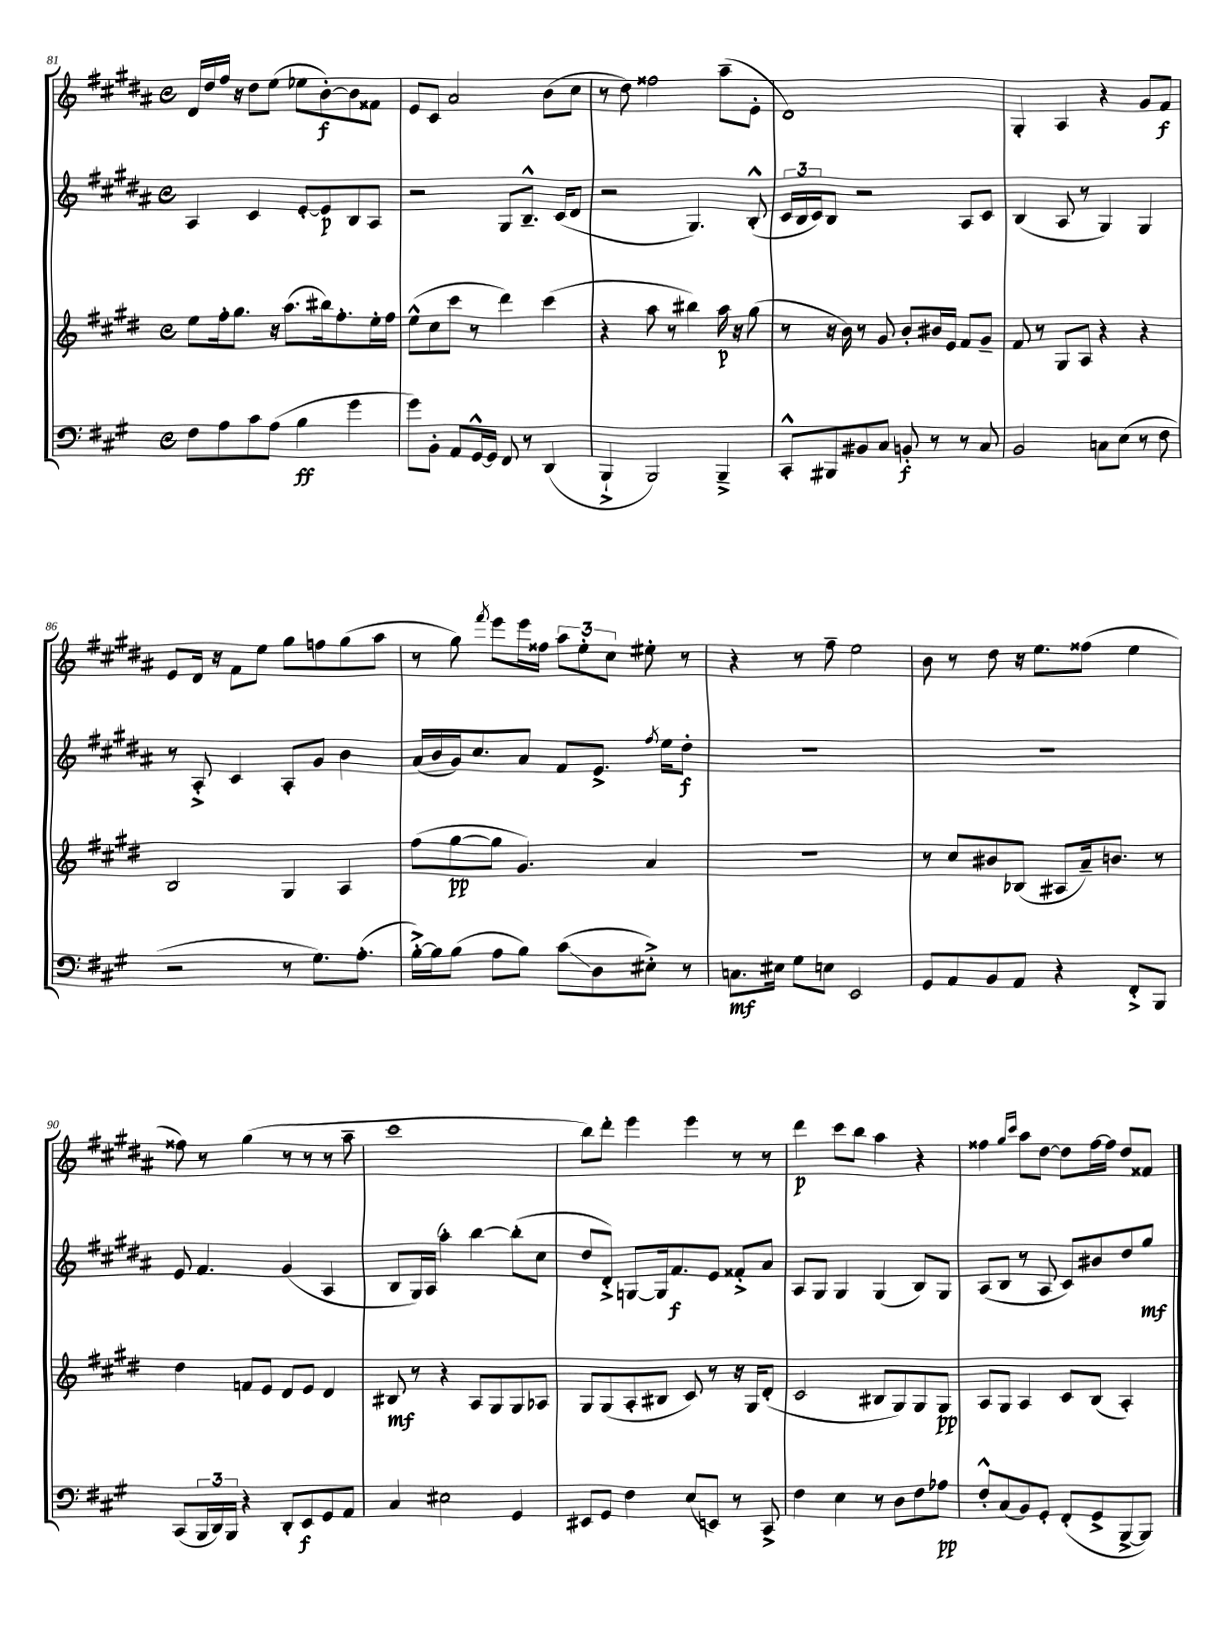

**kern	**kern	**kern	**kern
*staff4	*staff3	*staff2	*staff1
*clefF4	*clefG2	*clefG2	*clefG2
*k[f#c#g#]	*k[f#c#g#d#]	*k[f#c#g#d#a#]	*k[f#c#g#d#a#]
*M4/4	*M4/4	*M4/4	*M4/4
*met(c)	*met(c)	*met(c)	*met(c)
8F#\L	8ee\L	4A#/	16d#/LL
.	.	.	16dd#/
8A\	16ff#'\k	.	16ff#/JJ
.	8.gg#\J	.	16r
8c#\	.	4c#/	8dd#\L
(8A\J	16r	.	(8ee\J
.	(8.aa\L	.	.
4B\	.	[8e'/L	8ee-\L
.	16bb#\k)	8e/]	[8b'\)
.	8.ff#'\	.	.
4g#\	.	8B/	8b\]
.	16ee'\L	8A#/J	8f##\J
.	16ff#\JJ	.	.
=	=	=	=
8g#\L)	(8ee^^\L	2r	8e/L
8BB'\J	8cc#\	.	8c#/J
8AA/L	8ccc#\J	.	2a#/
[16GG#^^/L	8r	.	.
16GG#/]JJ	.	.	.
8FF#/	4ddd#\)	8G#/L	.
8r	.	8.B~^^/J	.
(4DD/	(4ccc#\	.	(8b\L
.	.	(16c#/LK	.
.	.	8d#/J	8cc#\J
=	=	=	=
4BBB`^/	4r	2r	8r
.	.	.	8dd#\)
2BBB/)	8aa\	.	2ff##\
.	8r	.	.
.	4bb#\)	4.G#/)	.
4BBB~^/	16aa\	.	(8aa#~\L
.	16r	.	.
.	(8gg#\	(8B'^^/	8e'\J
=	=	=	=
8CC#'^^/L	8r	24c#/LL	1d#)
.	.	24B/	.
.	.	24c#/J)	.
8BBB#/	16r	8B/J	.
.	16b\)	.	.
8BB#/	8r	2r	.
8C#/J	8g#/	.	.
8BB'/	8b'/L	.	.
8r	16b#/L	.	.
.	16e/JJ	.	.
8r	8f#/L	8A#/L	.
8C#/	8g#~/J	8c#/J	.
=	=	=	=
2BB/	8f#/	(4B/	4G#'/
.	8r	.	.
.	8G#/L	8A#/	4A#/
.	8A/J	8r	.
8C\L	4r	4G#/)	4r
(8E\J	.	.	.
8r	4r	4G#/	8g#/L
8F#\	.	.	8f#/J
=	=	=	=
2r	2B/	8r	8e/L
.	.	8A#'^/	16d#/Jk
.	.	.	16r
.	.	4c#/	8f#\L
.	.	.	8ee\J
8r	4G#/	8A#'/L	8gg#\L
8.G#\L)	.	8g#/J	8ff\
.	4A/	4b\	(8gg#\
(8.A'\J	.	.	.
.	.	.	8aa#\J
=	=	=	=
[16B'^\LL)	(8ff#\L	(16a#/LL	8r
16B\]J	.	16b/	.
(8B\J	[8gg#\	16g#/J)	8gg#\)
.	.	8.cc#/	.
.	.	.	8qfff#/
8A\L	8gg#\]J	.	8eee\L
8B\J)	4.g#/)	8a#/J	16eee\L
.	.	.	16ff##\JJ
(8c#\L	.	8f#/L	12aa#\L
.	.	.	12ee'\
8D\	.	8.e^/J	.
.	.	.	12cc#\J
8E#'^\J)	4a/	.	8ee#'\
.	.	8qff#/	.
.	.	16ee\LK	.
8r	.	8dd#'\J	8r
=	=	=	=
8.C\L	1r	1r	4r
16E#\Jk	.	.	.
8G#\L	.	.	8r
8E\J	.	.	8ff#~\
2EE/	.	.	2ee\
=	=	=	=
8GG#/L	8r	1r	8b\
8AA/	8cc#/L	.	8r
8BB/	8b#/	.	8dd#\
8AA/J	(8B-/J	.	16r
.	.	.	8.ee\L
4r	8A#/L	.	.
.	16a~/k)	.	(8ff##\J
.	8.b/J	.	.
8FF#'^/L	.	.	4ee\
8BBB/J	8r	.	.
=	=	=	=
(8CC#/L	4dd#\	8e/	8ff##\)
24BBB/L	.	4.f#/	8r
24DD/)	.	.	.
24BBB/JJ	.	.	.
4r	8f/L	.	(4gg#\
.	8e/J	.	.
8DD'/L	8d#/L	(4g#/	8r
8EE/	8e/J	.	8r
8GG#/	4d#/	4A#/	8r
8AA/J	.	.	8aa#~\
=	=	=	=
4C#/	8B#/	8B/L	1ccc#
.	8r	16G#/L)	.
.	.	(16A#/JJ	.
2E#\	4r	4aa#'\)	.
.	8A/L	[4bb\	.
.	8G#/	.	.
4GG#/	8G#/	(8bb'\]L	.
.	8A-/J	8cc#\J	.
=	=	=	=
8EE#/L	8G#/L	8dd#/L	8bb\L)
8GG#/J	(8G#/	8d#'^/J)	8ddd#'\J
4F#\	8A'/	[8G/L	4eee\
.	8B#/J	16G/]k	.
.	.	8.f#/	.
(8E/L	8c#/)	.	4eee\
8EE/J)	8r	8e/J	.
8r	16r	8f##'^/L	8r
.	16G#/LK	.	.
8CC#^/	(8d#'/J	8a#/J	8r
=	=	=	=
4F#\	2c#/	8A#/L	4ddd#\
.	.	8G#/J	.
4E\	.	4G#/	8ccc#\L
.	.	.	8bb\J
8r	8B#/L	(4G#/	4aa#\
8D\L	8G#/)	.	.
8F#\	8G#/	8B/L)	4r
8A-\J	8G#/J	8G#/J	.
=	=	=	=
8F#'^^/L	8A/L	(8A#/L	4ff##\
(8C#/	8G#/J	8B/J	.
.	.	.	16qqgg#/LL
.	.	.	16qqccc#/JJ
8BB/)	4A/	8r	8aa#\L
8GG#'/J	.	8A#/	[8dd#\J
(8FF#'/L	8c#/L	8c#/L)	8dd#\]L
8GG#^/	(8B/J	8b#/	[16ff##\L
.	.	.	16ff##\]JJ
[8BBB^/	4A'/)	8dd#/	8dd#/L
8BBB/]J)	.	8gg#/J	8f##/J
==	==	==	==
*-	*-	*-	*-
